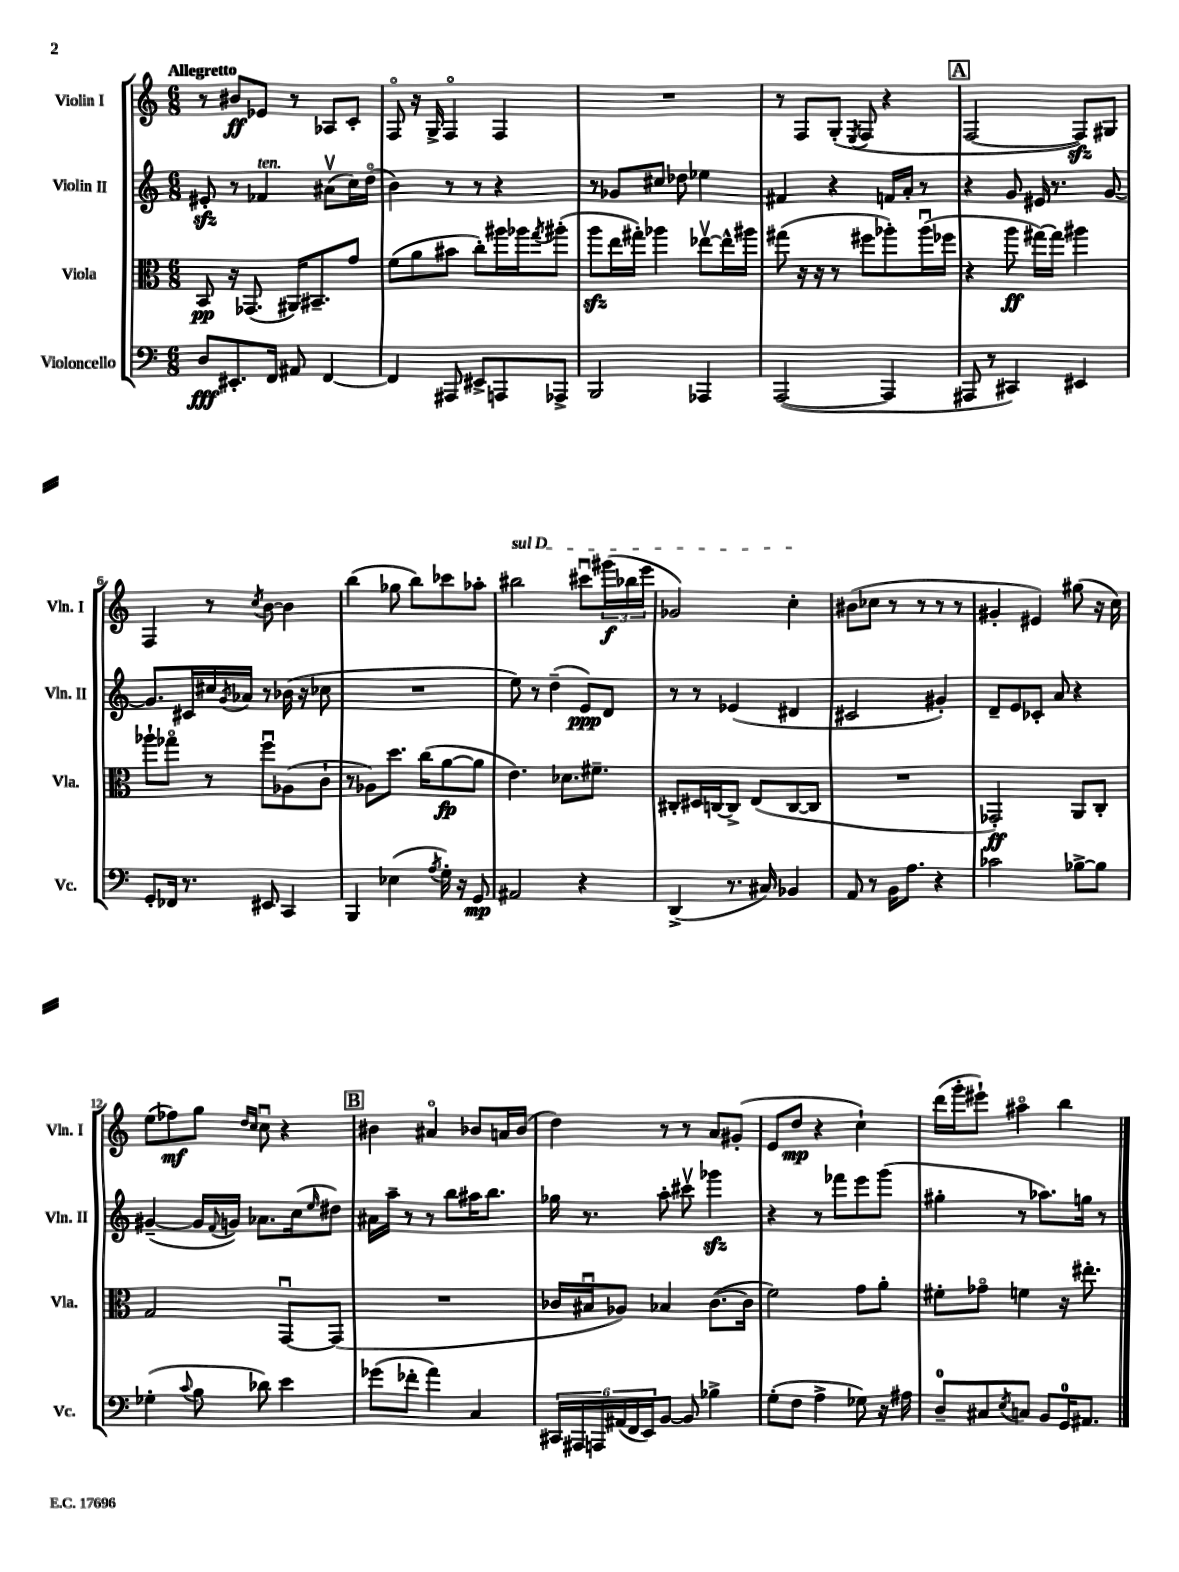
<<
\new StaffGroup <<
\new Staff = "s0" \with { instrumentName = "Violin I" shortInstrumentName = "Vln. I" } {
    \clef treble \key c \major \numericTimeSignature \time 6/8 \tempo "Allegretto"
    r8 bis'8\ff ees'8 r8 aes8 c'8-. |
    f8\flageolet r16 g16-> f4\flageolet f4 |
    R2. |
    r8 f8 g8-.( \acciaccatura { e8 } f8 r4 |
    \mark \markup { \box "A" } f2~ f8\sfz) gis8 |
    f4 r8 \acciaccatura { c''8 } b'8~ b'4 |
    b''4( ges''8 b''8) ces'''8 aes''8-. |
    \once \override TextSpanner.bound-details.left.text = \markup { \italic "sul D" } bis''2\startTextSpan cis'''8\downbow \tuplet 3/2 { gis'''16\f( bes''16 e'''16 } |
    ges'2) c''4-.\stopTextSpan |
    bis'8( ces''8 r8 r8 r8 r8 |
    gis'4-. eis'4) gis''8( r16 c''16) |
    e''8( fes''8\mf) g''8 \grace { d''16 c''16 } c''8\downbow r4 |
    \mark \markup { \box "B" } bis'4 ais'4\flageolet bes'8 a'16 bes'16( |
    d''4) r8 r8 a'8 gis'8-.( |
    e'8 d''8\mp r4 c''4-!) |
    d'''16( g'''16-. eis'''8-!) ais''4\flageolet b''4 \bar "|." |
}
\new Staff = "s1" \with { instrumentName = "Violin II" shortInstrumentName = "Vln. II" } {
    \clef treble \key c \major \numericTimeSignature \time 6/8
    eis'8-.\sfz r8 fes'4^\markup { \italic "ten." } ais'8\upbow( c''16) d''16\flageolet( |
    b'4) r8 r8 r4 |
    r8 ges'8 cis''8 des''8 ees''4 |
    fis'4 r4 f'16 a'16-. r8 |
    \mark \markup { \box "A" } r4 g'8 eis'16 r8. g'8~ |
    g'8. cis'16 cis''16 \acciaccatura { g'8 } aes'16 r8 bes'16( r16 ces''8 |
    R2. |
    e''8) r8 d''4--( e'8\ppp) d'8 |
    r8 r8 ees'4( dis'4 |
    cis'2 gis'4-.) |
    d'8-- e'8 ces'8-. a'8 r4 |
    gis'4~--( gis'16 \appoggiatura { f'8 } g'16) aes'8. c''16( \grace { e''16 } dis''8) |
    \mark \markup { \box "B" } ais'16 a''16-- r8 r8 b''8 ais''16 b''8. |
    ges''16 r8. a''8-. cis'''8\upbow ges'''4\sfz |
    r4 r8 fes'''8 e'''8 g'''8( |
    gis''4-. r8 aes''8.) g''16 r8 \bar "|." |
}
\new Staff = "s2" \with { instrumentName = "Viola" shortInstrumentName = "Vla." } {
    \clef alto \key c \major \numericTimeSignature \time 6/8
    b,8\pp r16 ges,8.( ais,16) bis,8.-- g'8 |
    f'8( a'8 bis'8 c''8-.) ais''16 aes''16 \acciaccatura { g''8 } ais''8-.( |
    a''8\sfz e''16 gis''16-.) aes''4 ees''8~\upbow ees''16-^ ais''16 |
    gis''8( r16 r16 r8 fis''8 aes''8-.) aes''16\downbow( fes''16 |
    \mark \markup { \box "A" } r4 a''8\ff gis''16~) gis''16 ais''4 |
    aes''8-! ges''8\flageolet r8 f''8\downbow aes8( c'8-! |
    r8 aes8) d''8. c''16( a'8~\fp a'8 |
    e'4.) des'8. fis'8.-- |
    cis8-. dis16 c16~ c8-> e8( c8~ c8 |
    R2. |
    ges,2-.\ff) a,8 c8-. |
    g2 g,8~\downbow g,8( |
    \mark \markup { \box "B" } R2. |
    ces'16 bis16\downbow aes8) bes4 ces'8.~( ces'16 |
    f'2) g'8 a'8-. |
    fis'8-. ges'8\flageolet f'4 r16 eis''8.-. \bar "|." |
}
\new Staff = "s3" \with { instrumentName = "Violoncello" shortInstrumentName = "Vc." } {
    \clef bass \key c \major \numericTimeSignature \time 6/8
    d8\fff eis,8.-. f,16 ais,8 f,4~ |
    f,4 ais,,8 eis,8-> a,,8 aes,,8-> |
    b,,2 aes,,4 |
    a,,2~( a,,4 |
    \mark \markup { \box "A" } ais,,8 r8 cis,4) eis,4 |
    g,8-. fes,16 r8. eis,8 c,4 |
    b,,4 ees4( \acciaccatura { a8 } g16-.) r16 g,8\mp |
    ais,2 r4 |
    d,4->( r8. cis16) bes,4 |
    a,8 r8 b,16 a8. r4 |
    ces'2 bes8~-> bes8 |
    ges4-.( \appoggiatura { c'8 } b8 des'8) e'4 |
    \mark \markup { \box "B" } ges'8( fes'8-. a'4) c4 |
    \tuplet 6/4 { cis,16 ais,,16 a,,16 ais,16( f,16 e,16) } b,8~ b,8 bes4-> |
    g8-.( f8 a4-> ges8) r16 ais16 |
    d8-0-- cis8 \acciaccatura { e8 } c8 b,8 g,16-0 ais,8. \bar "|." |
}
>>
>>
